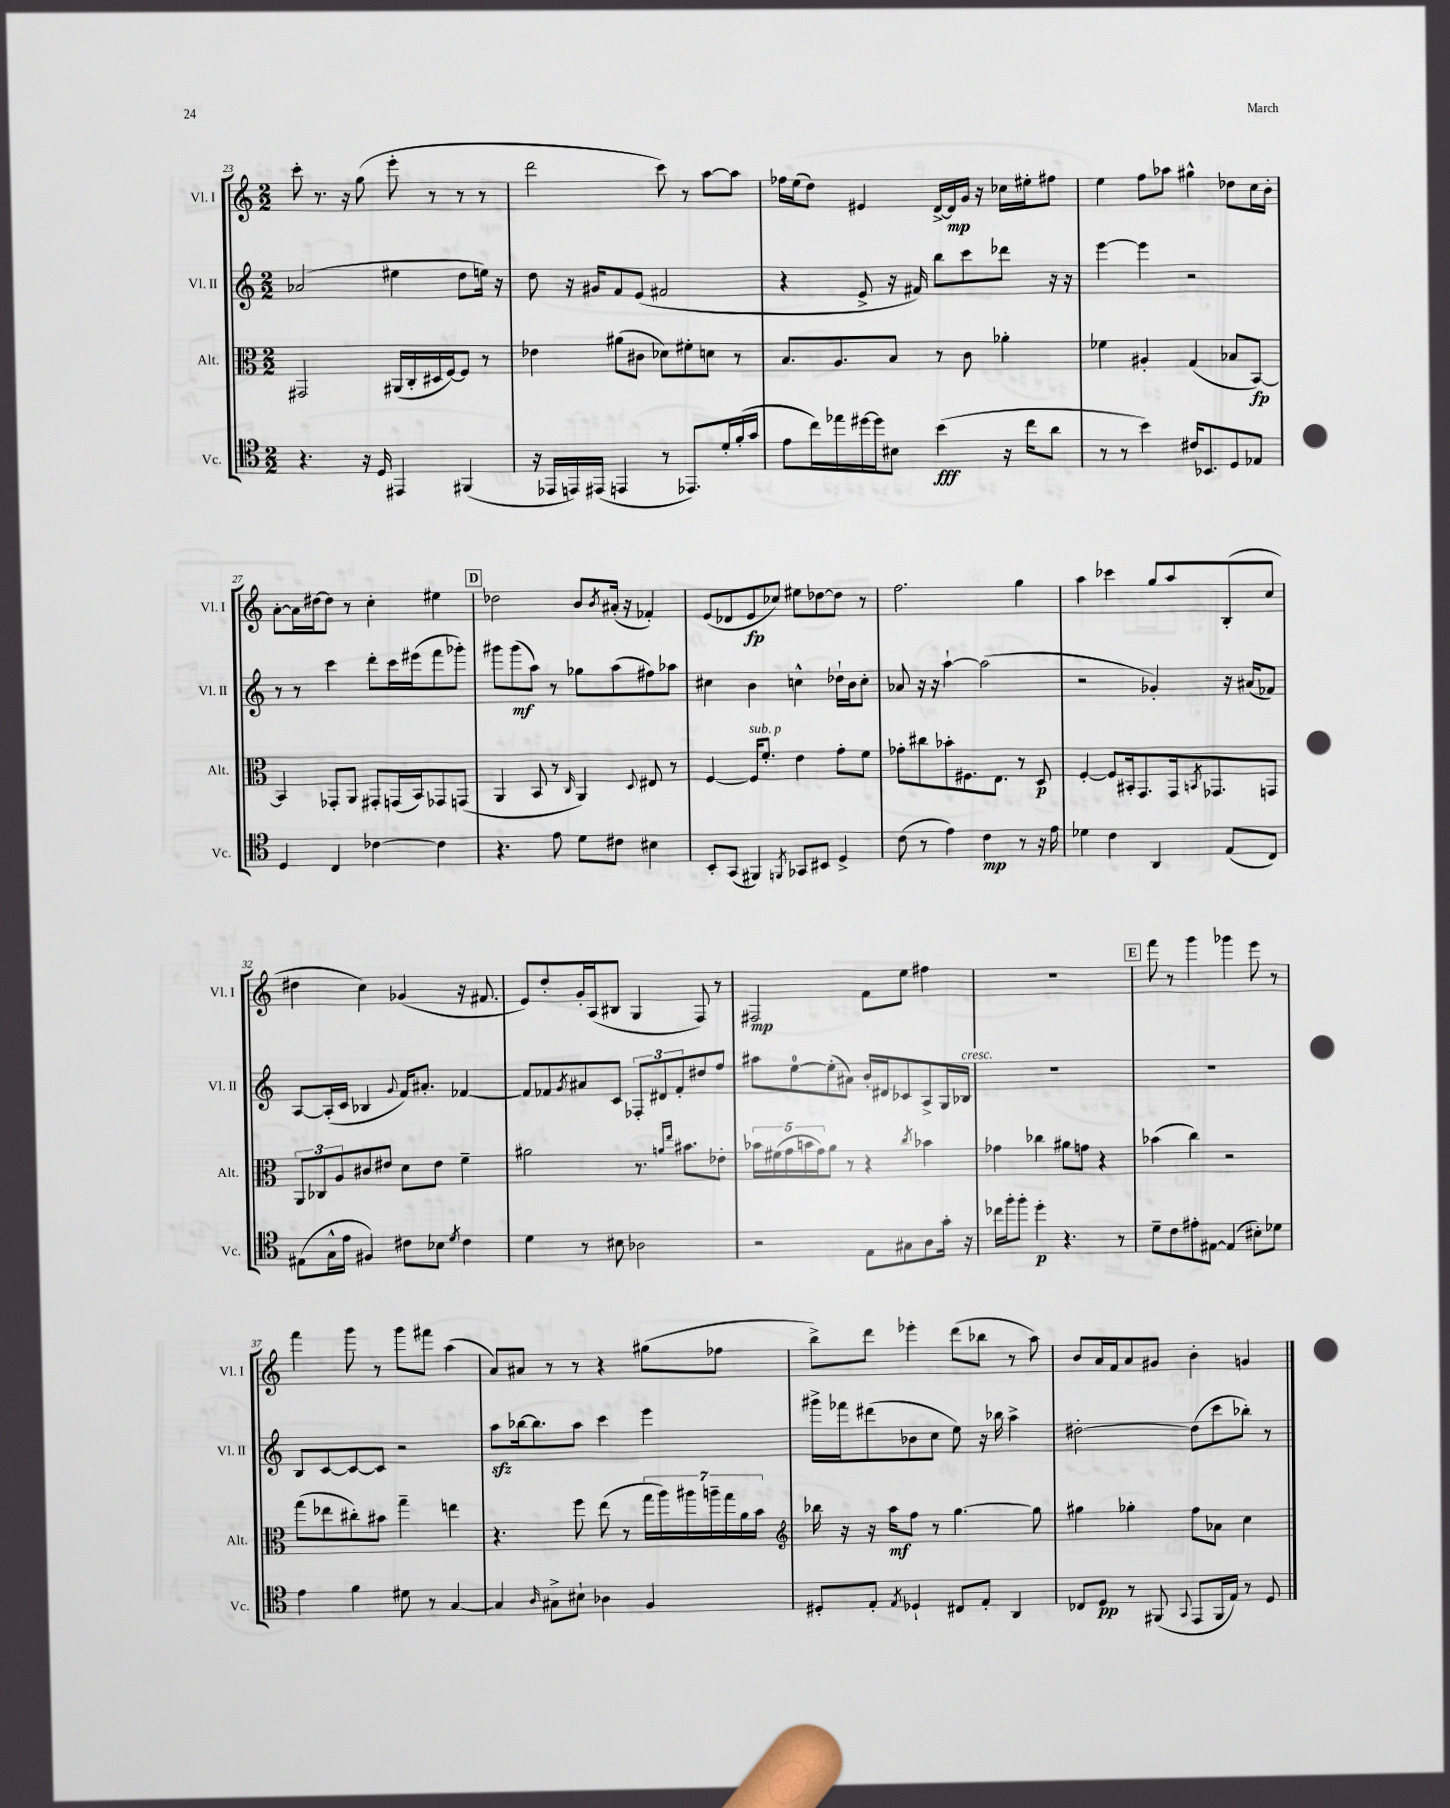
<<
\new StaffGroup <<
\new Staff = "s0" \with { instrumentName = "Vl. I" shortInstrumentName = "Vl. I" } {
    \clef treble \key c \major \numericTimeSignature \time 2/2
    c'''8-. r8. r16 g''8( e'''8-. r8 r8 r8 |
    d'''2 c'''8) r8 a''8~ a''8 |
    fes''16 e''16( d''8) eis'4 d'16~-> d'16\mp g'16 r16 ces''16 eis''16-. fis''8 |
    e''4 f''8 aes''8 gis''4-^ des''8 c''16 b'16-. |
    a'8~-. a'16 dis''16~ dis''8 r8 c''4-. eis''4 |
    \mark \markup { \box "D" } des''2 b'8 \acciaccatura { b'8 } ais'16-.( r16 fes'4-.) |
    e'8( des'8 e'8\fp ces''8) eis''8 des''8~ des''8 r8 |
    f''2. g''4 |
    a''4 ces'''4 g''8 a''8 b8-.( c''8 |
    dis''4 c''4) ges'4( r16 fis'8. |
    e'8) d''8-. g'16-. a16( bis8 g4 f8) r8 |
    fis2\mp f'8 e''8 fis''4 |
    R1 |
    \mark \markup { \box "E" } f'''8 r8 g'''4 ges'''4 e'''8 r8 |
    f'''4 g'''8 r8 g'''8 fis'''8 a''4( |
    a'8) ais'8 r8 r8 r4 gis''8( fes''8 |
    b''8->) d'''8 ees'''4-. d'''8( bes''8 r8 a''8) |
    b'8 a'16 f'16 a'8 gis'8 b'4-. g'4 \bar "|." |
}
\new Staff = "s1" \with { instrumentName = "Vl. II" shortInstrumentName = "Vl. II" } {
    \clef treble \key c \major \numericTimeSignature \time 2/2
    aes'2( eis''4 d''8 e''16) r16 |
    d''8 r16 gis'16 f'8 e'8( fis'2 |
    r4 e'8-> r16 fis'16) b''8 c'''8 des'''8 r16 r16 |
    e'''4~ e'''4 r2 |
    r8 r8 c'''4 d'''8-. c'''16 eis'''16( f'''8 ges'''8-.) |
    \mark \markup { \box "D" } gis'''8 gis'''8\mf( a''8) r8 ges''8 a''8( fis''8) aes''8 |
    cis''4 b'4 c''4-^ des''16-! b'16 c''8-. |
    aes'8 r16 r16 a''4~-! a''2( |
    r2 ges'4-.) r16 ais'16( fes'8) |
    a8~ a16-.( c'16 bes4 \appoggiatura { g'8 } f'16) ais'8.-. fes'4~ |
    fes'8 fes'8 \acciaccatura { g'8 } ais'8 c'8 \tuplet 3/2 { fes8-. dis'8 fes'8-. } dis''8 f''8 |
    ais''8 e''8-0~ e''8-.( ais'8) b'16-. dis'16 ces'8 a8-> g16 bes16^\markup { \italic "cresc." } |
    R1 |
    \mark \markup { \box "E" } R1 |
    b8 c'8~ c'8~ c'8 r2 |
    a''8\sfz bes''16~ bes''8. a''8 c'''4 e'''4 |
    gis'''16-> fes'''16 dis'''8( bes'8 c''8 e''8) r16 bes''16 a''4-> |
    dis''2~-. dis''8( c'''8 bes''8-.) r8 \bar "|." |
}
\new Staff = "s2" \with { instrumentName = "Alt." shortInstrumentName = "Alt." } {
    \clef alto \key c \major \numericTimeSignature \time 2/2
    gis,2 ais,16( c16-. dis16 f16~) f8 r8 |
    ees'4 ais'8( cis'8 des'8) fis'8-. d'8 r8 |
    b8. a8. b8 r8 c'8 aes'4-. |
    fes'4 ais4-. g4( bes8 b,8~\fp) |
    b,4 ges,8-. a,8 gis,8-. g,16( b,16) ges,8 g,8( |
    \mark \markup { \box "D" } a,4 b,8 r8 \grace { c16 } a,4) \appoggiatura { d8 } eis8 r8 |
    f4~ f16^\markup { \italic "sub. p" } f'8.-. e'4 g'8-. f'8 |
    ges'8-. cis''8 bes'8-. fis8. e8. r8 d8\p |
    f4~-. f8 bis,16-. g,8. g,16 \acciaccatura { b,8 } ges,8. g,8 |
    \tuplet 3/2 { a,8 ces8 a8 } cis'8 eis'8 d'8 eis'8 f'4-- |
    ais'2 r8. \grace { a'16 e''16 } bis'8. ees'8-. |
    \tuplet 5/4 { bes'16 fis'16( g'16 b'16 g'16) } a'8 r8 r4 \acciaccatura { c''8 } bes'4 |
    ges'4 ces''4 ais'8 g'8 r4 |
    \mark \markup { \box "E" } bes'4( c''4) r2 |
    g''8( ees''8 cis''8-.) bis'8 g''4-- e''4 |
    r4. f''8 e''8( r8 \tuplet 7/4 { g''16 a''16) ais''16 a''16-- g''16 a'16 b'16 } |
    \clef treble bes''16 r16 r16 a''16\mf f''8 r8 g''4.~ g''8 |
    gis''4 ges''4-. f''8 aes'8 c''4 \bar "|." |
}
\new Staff = "s3" \with { instrumentName = "Vc." shortInstrumentName = "Vc." } {
    \clef tenor \key c \major \numericTimeSignature \time 2/2
    r4. r16 d16 eis,4 fis,4( |
    r16 ees,16 e,16) eis,16( e,4 r8 ees,8.) d'16-. f'16-.( g'16 |
    e'8 c''16) ees''16 dis''16~ dis''16 bis8 b'4\fff( r16 c''16 a'8 |
    r8 r8 b'4) cis'16 bes,8. d8 ees8 |
    d4 c4 ces'4~ ces'4 |
    \mark \markup { \box "D" } r4. e'8 d'8 cis'8 bis4 |
    b,8-. g,8( fis,4) \acciaccatura { f,8 } ges,8 bis,8 d4-> |
    c'8( r8 e'4) c'4\mp r8 r16 e'16 |
    des'4 c'4 a,4 e8( c8) |
    eis8( g16-^ e'16 fis4) cis'8 bes8 \acciaccatura { d'8 } cis'4 |
    d'4 r8 bis8 aes2 |
    r2 e8 gis8 a8 g'16-. r16 |
    ces''16 f''16-. f''8-. d''4-.\p r4. r8 |
    \mark \markup { \box "E" } d'8-- c'8 eis'8-. eis8~ eis4( bis8-.) des'8 |
    e'4 f'4 dis'8 r8 g4~ |
    g4 \grace { a16 } gis8-> bis8-! aes4 f4 |
    dis8-. e8-. \acciaccatura { e8 } des4-! cis8 e8-. a,4 |
    ces8 d8\pp r8 fis,8( \appoggiatura { g,8 } e,8 fis,16 e16) r8 d8 \bar "|." |
}
>>
>>
\layout { \context { \Score currentBarNumber = #23 } }
